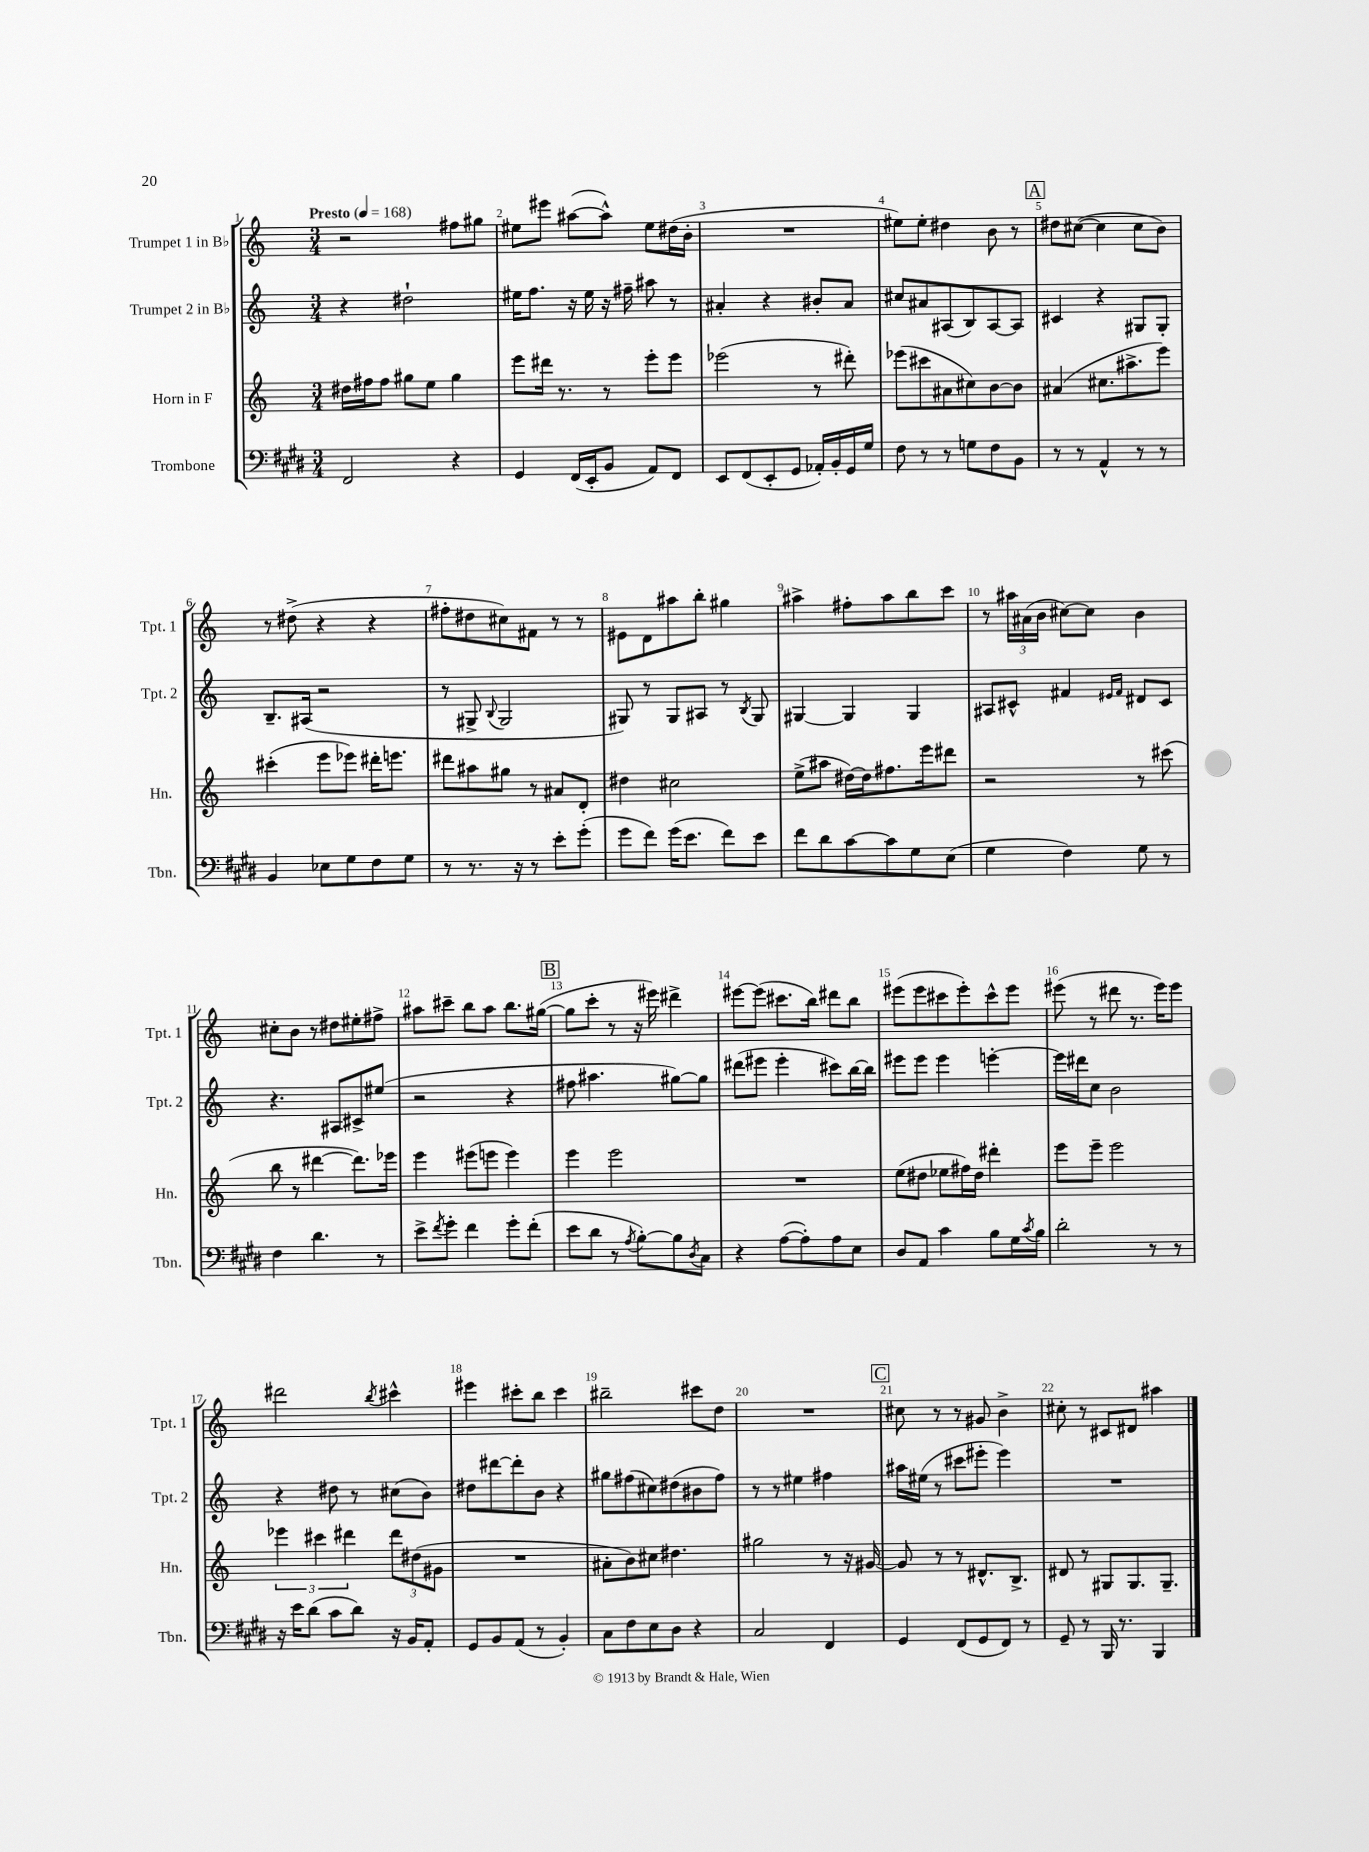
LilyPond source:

<<
\new StaffGroup <<
\new Staff = "s0" \with { instrumentName = "Trumpet 1 in Bb" shortInstrumentName = "Tpt. 1" } {
    \clef treble \key c \major \numericTimeSignature \time 3/4 \tempo "Presto" 4 = 168
    r2 fis''8 gis''8 |
    eis''8 eis'''8 ais''8~( ais''8-^) eis''8 dis''16( b'16-. |
    R2. |
    eis''8) eis''8-. dis''4 b'8 r8 |
    \mark \markup { \box "A" } dis''8 cis''8~( cis''4 cis''8 b'8) |
    r8 dis''8->( r4 r4 |
    fis''8-. dis''8 cis''8) fis'8 r8 r8 |
    eis'8 d'8 ais''8 b''8-. gis''4 |
    ais''4-> fis''8-. ais''8 b''8 c'''8 |
    r8 \tuplet 3/2 { ais''16 ais'16( b'16 } cis''8~) cis''8 b'4 |
    cis''8-. b'8 r8 dis''8 eis''8-. fis''8-> |
    ais''8 cis'''8-- b''8 ais''8 b''8. gis''16~( |
    \mark \markup { \box "B" } gis''8 c'''8-. r8 r16 eis'''16) dis'''4-> |
    eis'''8~ eis'''8( cis'''8. b''16) dis'''8 b''8 |
    eis'''8( eis'''8 cis'''8 eis'''8-.) cis'''8-^ eis'''8 |
    eis'''8( r8 dis'''8 r8. eis'''16) eis'''8 |
    dis'''2 \acciaccatura { b''8 } cis'''4-^ |
    eis'''4 cis'''8-. b''8 cis'''4 |
    bis''2-- cis'''8 d''8 |
    R2. |
    \mark \markup { \box "C" } cis''8 r8 r8 gis'8 b'4-> |
    cis''8-. r8 cis'8 dis'8 ais''4 \bar "|." |
}
\new Staff = "s1" \with { instrumentName = "Trumpet 2 in Bb" shortInstrumentName = "Tpt. 2" } {
    \clef treble \key c \major \numericTimeSignature \time 3/4
    r4 dis''2-! |
    eis''16 f''8. r16 eis''16 r16 fis''16-- ais''8 r8 |
    ais'4-. r4 bis'8-. ais'8 |
    cis''8 ais'8 ais8( b8) ais8~ ais8 |
    \mark \markup { \box "A" } cis'4 r4 gis8 gis8-. |
    b8.-- ais16( r2 |
    r8 gis8-> \appoggiatura { b8 } gis2 |
    gis8) r8 gis8 ais8 r8 \acciaccatura { b8 } gis8 |
    gis4~ gis4 gis4 |
    ais8 cis'8-^ fis'4 \grace { eis'16 fis'16 } dis'8 cis'8 |
    r4. ais8 cis'8-> eis''8( |
    r2 r4 |
    \mark \markup { \box "B" } fis''8 ais''4. gis''8~) gis''8 |
    dis'''8( eis'''8 eis'''4-. cis'''8) b''16~ b''16 |
    eis'''8 eis'''8 eis'''4 e'''4~-. |
    e'''16 dis'''16 c''8 b'2 |
    r4 dis''8 r8 cis''8( b'8) |
    dis''8 dis'''8~ dis'''8-. b'8 r4 |
    gis''8 fis''8( cis''8) dis''8( bis'8 fis''8) |
    r8 r8 eis''4 fis''4 |
    \mark \markup { \box "C" } ais''16 eis''16( r8 cis'''8 eis'''8-. eis'''4) |
    R2. \bar "|." |
}
\new Staff = "s2" \with { instrumentName = "Horn in F" shortInstrumentName = "Hn." } {
    \clef treble \key c \major \numericTimeSignature \time 3/4
    dis''16 fis''16 fis''8 gis''8 e''8 gis''4 |
    e'''8 dis'''16 r8. r8 e'''8-. e'''8 |
    ees'''2( r8 dis'''8-.) |
    ees'''8( cis'''8 ais'8 cis''8) b'8~ b'8 |
    \mark \markup { \box "A" } ais'4( cis''8. ais''8.-> e'''8) |
    cis'''4-.( e'''8 ees'''8) dis'''16-. e'''8. |
    dis'''8 ais''8 gis''8 r8 ais'8 d'8-. |
    dis''4 cis''2 |
    e''8->( ais''8 dis''16~) dis''16 fis''8. e'''16 dis'''8 |
    r2 r8 cis'''8( |
    b''8 r8 dis'''4~ dis'''8.) ees'''16 |
    e'''4 eis'''8( e'''8 e'''4) |
    \mark \markup { \box "B" } e'''4 e'''2 |
    R2. |
    e''8( dis''8 ees''8 fis''16) dis''16 dis'''4-. |
    e'''8 e'''8-- e'''2 |
    \tuplet 3/2 { ees'''4 cis'''4 dis'''4 } \tuplet 3/2 { dis'''8 dis''8( gis'8 } |
    R2. |
    ais'8-. b'8) cis''8 dis''4. |
    gis''2 r8 r16 gis'16~ |
    \mark \markup { \box "C" } gis'8 r8 r8 dis'8.-^ b8.-> |
    dis'8 r8 gis8 gis8. gis8.-- \bar "|." |
}
\new Staff = "s3" \with { instrumentName = "Trombone" shortInstrumentName = "Tbn." } {
    \clef bass \key e \major \numericTimeSignature \time 3/4
    fis,2 r4 |
    gis,4 fis,16( e,16-. b,8 a,8) fis,8 |
    e,8 fis,8( e,8-. gis,8 aes,16-.) b,16-. gis,16 gis16 |
    fis8 r8 r8 g8 fis8 b,8 |
    \mark \markup { \box "A" } r8 r8 a,4-^ r8 r8 |
    b,4 ees8 gis8 fis8 gis8 |
    r8 r8. r16 r8 e'8-. gis'8-.( |
    gis'8 fis'8) gis'16( e'8. fis'8) e'8 |
    fis'8 dis'8 cis'8~ cis'8 gis8 e8( |
    gis4 fis4) gis8 r8 |
    fis4 dis'4. r8 |
    e'8-> \acciaccatura { fis'8 } gis'8-. fis'4 gis'8-. fis'8-.( |
    \mark \markup { \box "B" } e'8 dis'8 r8 \acciaccatura { a8 } b8~-.) b8 \acciaccatura { dis8 } cis8 |
    r4 a8~( a8-.) a8 e8 |
    dis8 a,8 cis'4 b8 gis16 \acciaccatura { cis'8 } b16 |
    dis'2-. r8 r8 |
    r16 e'16 dis'8( cis'8 dis'8) r16 b,16 a,8-. |
    gis,8 b,8 a,8( r8 b,4-.) |
    cis8 fis8 e8 dis8 r4 |
    cis2 fis,4 |
    \mark \markup { \box "C" } gis,4 fis,8( gis,8 fis,8) r8 |
    gis,8-- r8 b,,16 r8. b,,4 \bar "|." |
}
>>
>>
\layout { \context { \Score \override BarNumber.break-visibility = ##(#f #t #t) barNumberVisibility = #all-bar-numbers-visible } }
